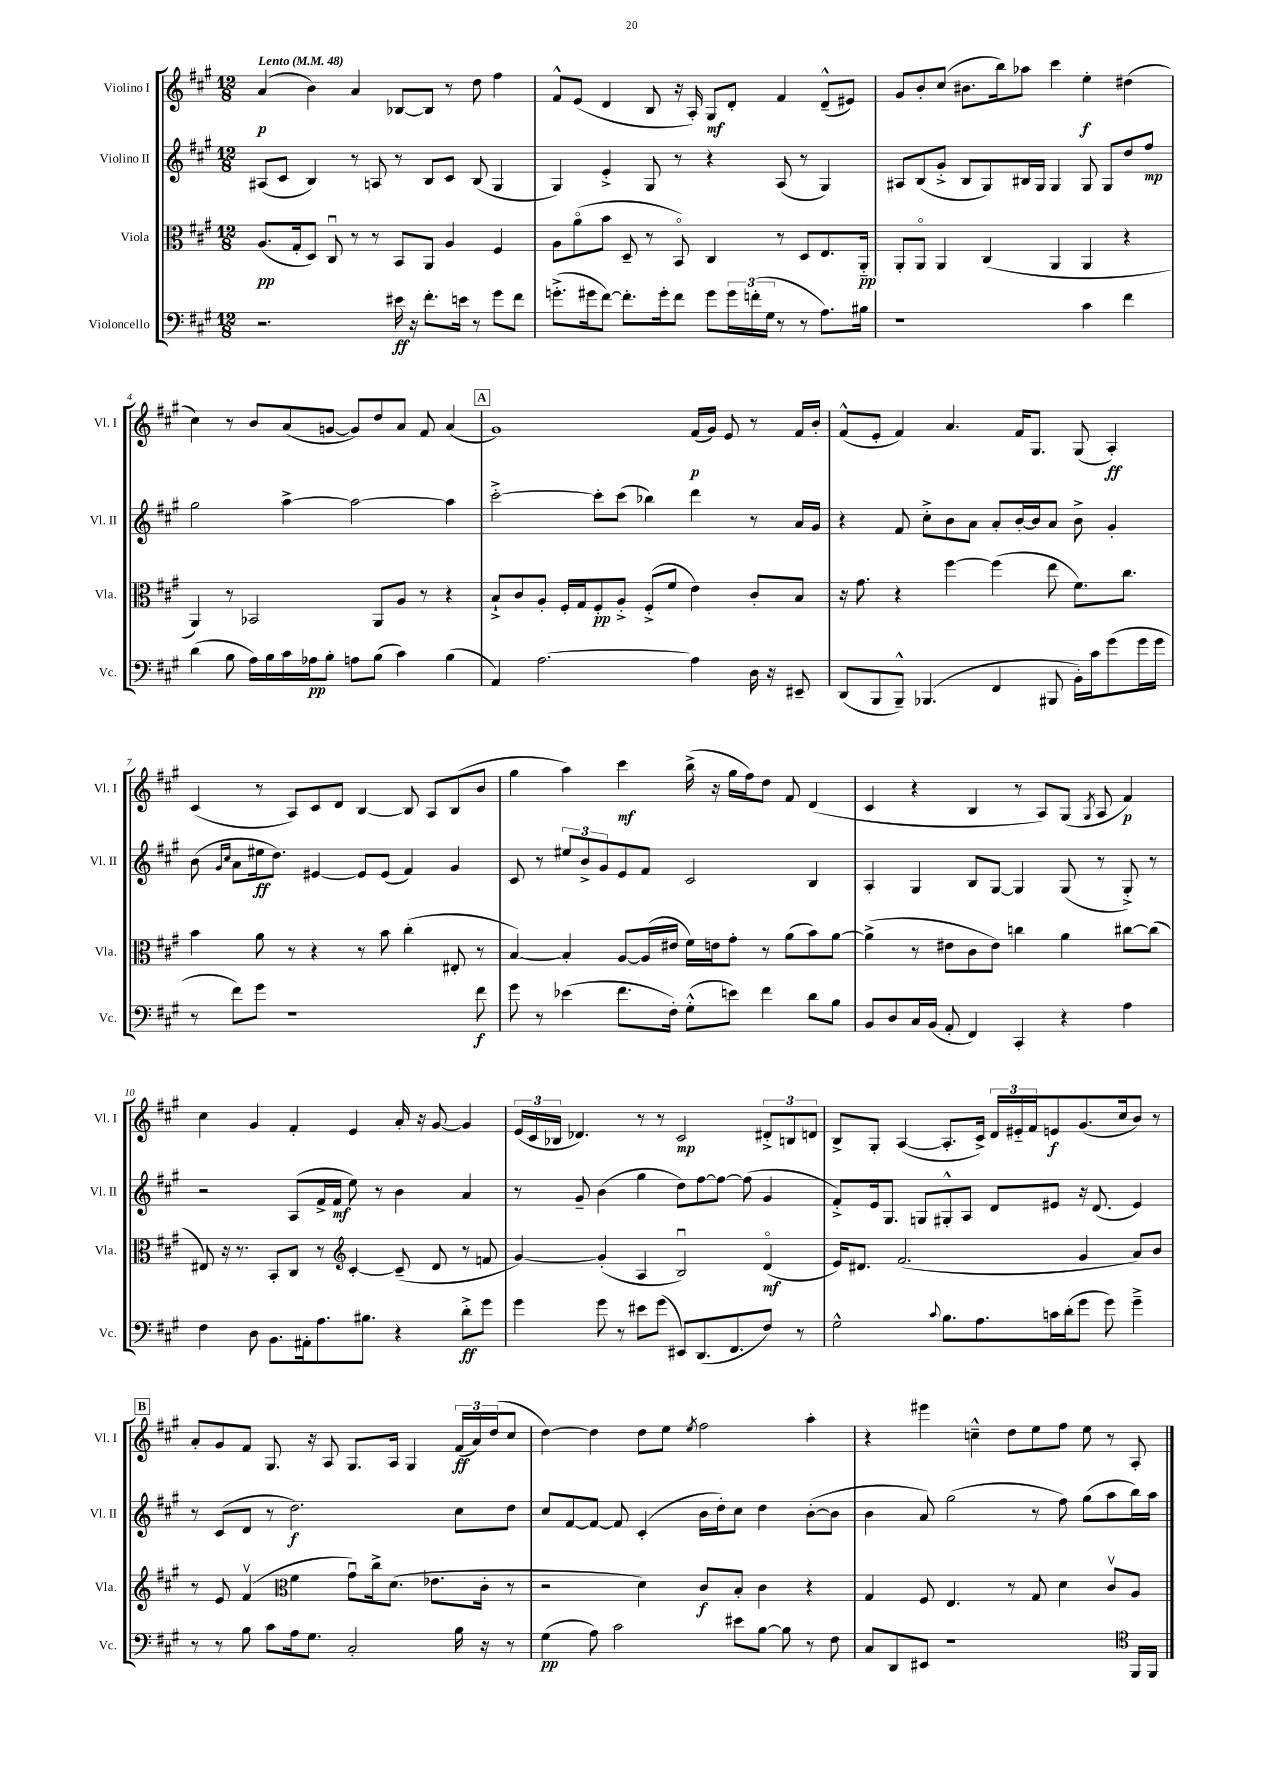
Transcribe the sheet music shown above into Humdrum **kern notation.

**kern	**kern	**kern	**kern
*staff4	*staff3	*staff2	*staff1
*clefF4	*clefC3	*clefG2	*clefG2
*k[f#c#g#]	*k[f#c#g#]	*k[f#c#g#]	*k[f#c#g#]
*M12/8	*M12/8	*M12/8	*M12/8
*MM48	*MM48	*MM48	*MM48
2.r	(8.A	(8A#	(4a
.	.	8c#	.
.	16G#'	.	.
.	8D)	4B)	4b)
.	8C#u	.	.
.	8r	8r	4a
.	8r	8A	.
16e#	8BB	8r	[8B-
16r	.	.	.
8.f#'	8AA	8B	8B-]
.	4A	8c#	8r
16e	.	.	.
8r	.	(8B	8dd
8g#	4F#	4G#	4ff#
8f#	.	.	.
=	=	=	=
(8.g'^	8A	4G#)	8f#^^
.	(8ao	.	(8e
16g#	.	.	.
[8f#)	8b	4e'^	4d
8.f#']	8D~	.	.
.	8r	8G#	8B
16g#'	.	.	.
8f#	8BBo)	8r	16r
.	.	.	16A')
8g#	4C#	4r	8G#
24g#	.	.	8d'
(24f'	.	.	.
24G#	.	.	.
8r	8r	(8A	4f#
8r	8D	8r	.
8.A)	8.E	4G#)	(8d~^^
.	.	.	8e#)
16B#	16AA'~	.	.
=	=	=	=
1r	8AA'	8A#	8g#
.	8AAo	(8B	8b'
.	4AA	8g#'^	(8cc#
.	.	8B	8.b#
.	(4C#	8G#)	.
.	.	.	16bb)
.	.	16B#	8aa-
.	.	16G#	.
.	4AA	4G#	4ccc#
4c#	4AA	8G#	4ee'
.	.	8G#	.
4f#	4r	8dd	(4dd#
.	.	8ff#	.
=	=	=	=
(4d	4AA)	2gg#	4cc#)
8B	8r	.	8r
16A)	2BB-	.	8b
16B	.	.	.
16c#	.	[4aa^	(8a
16A-	.	.	.
8B'	.	.	[8g
8A	.	2aa_	8g])
(8B	8AA	.	8dd
4c#)	8A	.	8a
.	8r	.	8f#
(4B	4r	4aa]	(4a
=	=	=	=
4AA)	8B`^	[2ccc#'^	1g#)
.	8c#	.	.
[2.A	8A'	.	.
.	16F#'	.	.
.	16G#	.	.
.	8F#'	8ccc#']	.
.	8A'^	(8ccc#	.
.	(8F#'^	4bb-)	.
.	8f#	.	.
4A]	4e)	4ddd	(16f#
.	.	.	16g#)
.	.	.	8e
16D	8c#'	8r	8r
16r	.	.	.
8EE#~	8B	16a	16f#
.	.	16g#	16b'
=	=	=	=
(8DD	16r	4r	(8f#^^
.	8.g#	.	.
8BBB	.	.	8e'
8BBB~^^)	4r	8f#	4f#)
(4.BBB-	.	8cc#'^	.
.	[4ff#	8b	4.a
.	.	8a	.
4FF#	(4ff#]	8a'	.
.	.	[16b'	16f#
.	.	16b]	8.G#
8BBB#	8ee	8a	.
16BB')	8.f#)	8b^	(8G#
16c#	.	.	.
(8g#	.	4g#'	4A')
.	8.cc#	.	.
16g#	.	.	.
16g#	.	.	.
=	=	=	=
8r	4b	(8b	(4c#
.	.	16qqg#	.
.	.	16qqcc#	.
8f#)	.	8a	.
8g#	8a	16ee#	8r
.	.	8.dd)	.
1r	8r	.	8A)
.	4r	[4e#	8c#
.	.	.	8d
.	8r	8e#]	[4B
.	8b	(8e#	.
.	(4cc#'	4f#)	8B]
.	.	.	8A
.	8E#'	4g#	(8B
8f#	8r	.	8b
=	=	=	=
8g#	[4B)	8c#	4gg#
8r	.	8r	.
(4e-	4B']	12ee#	4aa)
.	.	12b^	.
.	.	12g#	.
8.f#	[8A	8e	4ccc#
.	(16A]	8f#	.
16F#')	16e#	.	.
(8G#'^^	16f#)	2c#	(16bb^
.	16e	.	16r
8e)	8g#'	.	16gg#
.	.	.	16ff#)
4f#	8r	.	8dd
.	(8a	.	8f#
8d	8b)	4B	(4d
8B	[8a	.	.
=	=	=	=
8BB	(4a^]	4A'	4c#
8D	.	.	.
16C#	8r	4G#	4r
(16BB	.	.	.
8AA'	8e#	.	.
4FF#)	8c#	8B	4B
.	8e#)	[8G#	.
4CC#'	4cc	4G#]	8r
.	.	.	8A)
4r	4a	(8G#	(8G#
.	.	.	8qG#
.	.	8r	8A
4A	[8cc#	8G#'^)	4f#)
.	(8cc#]	8r	.
=	=	=	=
4F#	8E#)	2r	4cc#
.	16r	.	.
.	8.r	.	.
8D	.	.	4g#
8.BB	8BB'	.	.
.	8C#	(8A	4f#'
16AA#'	.	.	.
8.A	8r	16f#^	.
.	.	16f#	.
*	*clefG2	*	*
.	[4c#'	8ee)	4e
8.B#	.	.	.
.	.	8r	.
4r	(8c#~]	4b	16a'
.	.	.	16r
.	8d	.	[8g#
8d'^	8r	4a	4g#]
8g#	8f	.	.
=	=	=	=
4g#	[4g#)	8r	(24e
.	.	.	24c#
.	.	.	24B-
.	.	8g#~	4.d-)
8g#	(4g#']	(4b	.
8r	.	.	.
8e#	4A	4gg#	8r
(8g#	.	.	8r
8EE#)	2Bu)	8dd)	2c#
(8.DD	.	[8ff#	.
.	.	8ff#_	.
8.FF#	.	.	.
.	.	(8ff#]	.
8F#)	(4do	4g#	12d#'^
.	.	.	12B
8r	.	.	.
.	.	.	12d
=	=	=	=
2G#^^	16e)	8f#'^)	8B^
.	8.d#	.	.
.	.	16e	8G#'
.	.	8.G#	.
.	(2.f#	.	([4A
.	.	8G	.
8qqc#	.	.	.
8.B	.	8G#'^^	8.A']
.	.	8A	.
8.A	.	.	16c#^)
.	.	8d	24d
.	.	.	24e#'~
.	.	.	24f#
16c	.	8e#	8e
(16d'	.	.	.
8g#	4g#	16r	(8.g#
.	.	(8.d	.
8g#)	.	.	.
.	.	.	16cc#
4g#~^	8a)	4e#)	8b)
.	8b	.	8r
=	=	=	=
8r	8r	8r	8a'
8r	8e	(8c#	8g#
8B	(4f#v	8d	8f#
8c#	.	8r	8.G#
*	*clefC3	*	*
16A	4f#	2.dd)	.
8.G#	.	.	16r
.	.	.	8A
2C#'	8g#u)	.	8.G#
.	16cc#^	.	.
.	(8.d	.	16A
.	.	.	4G#
.	8.e-	.	.
16B	.	8cc#	(24f#
.	.	.	24a)
16r	16c#'	.	.
.	.	.	(24dd
8r	8r	8dd	8cc#
=	=	=	=
(4G#	2r	8cc#	[4dd)
.	.	[8f#	.
8A)	.	8f#_	4dd]
2c#	.	8f#]	.
.	4d)	(4c#'	8dd
.	.	.	8ee
.	.	.	8qee
.	8c#	16b	2ff#
.	.	16dd')	.
8e#	8B'	8cc#	.
[8B	4c#	4dd	.
8B]	.	.	.
8r	4r	([8b'	4aa'
8F#	.	8b]	.
=	=	=	=
8C#	4G#	4b	4r
8DD	.	.	.
8EE#	8F#	8a)	4eee#
1r	4.E	(2gg#	.
.	.	.	4cc~^^
.	8r	.	8dd
.	8G#	8r	8ee
.	4d	8ff#)	8ff#
.	.	(8gg#	8ee
.	8c#v	8aa	8r
*clefC4	*	*	*
16FF#	8A	16bb)	8A'
16FF#	.	16aa	.
==	==	==	==
*-	*-	*-	*-
